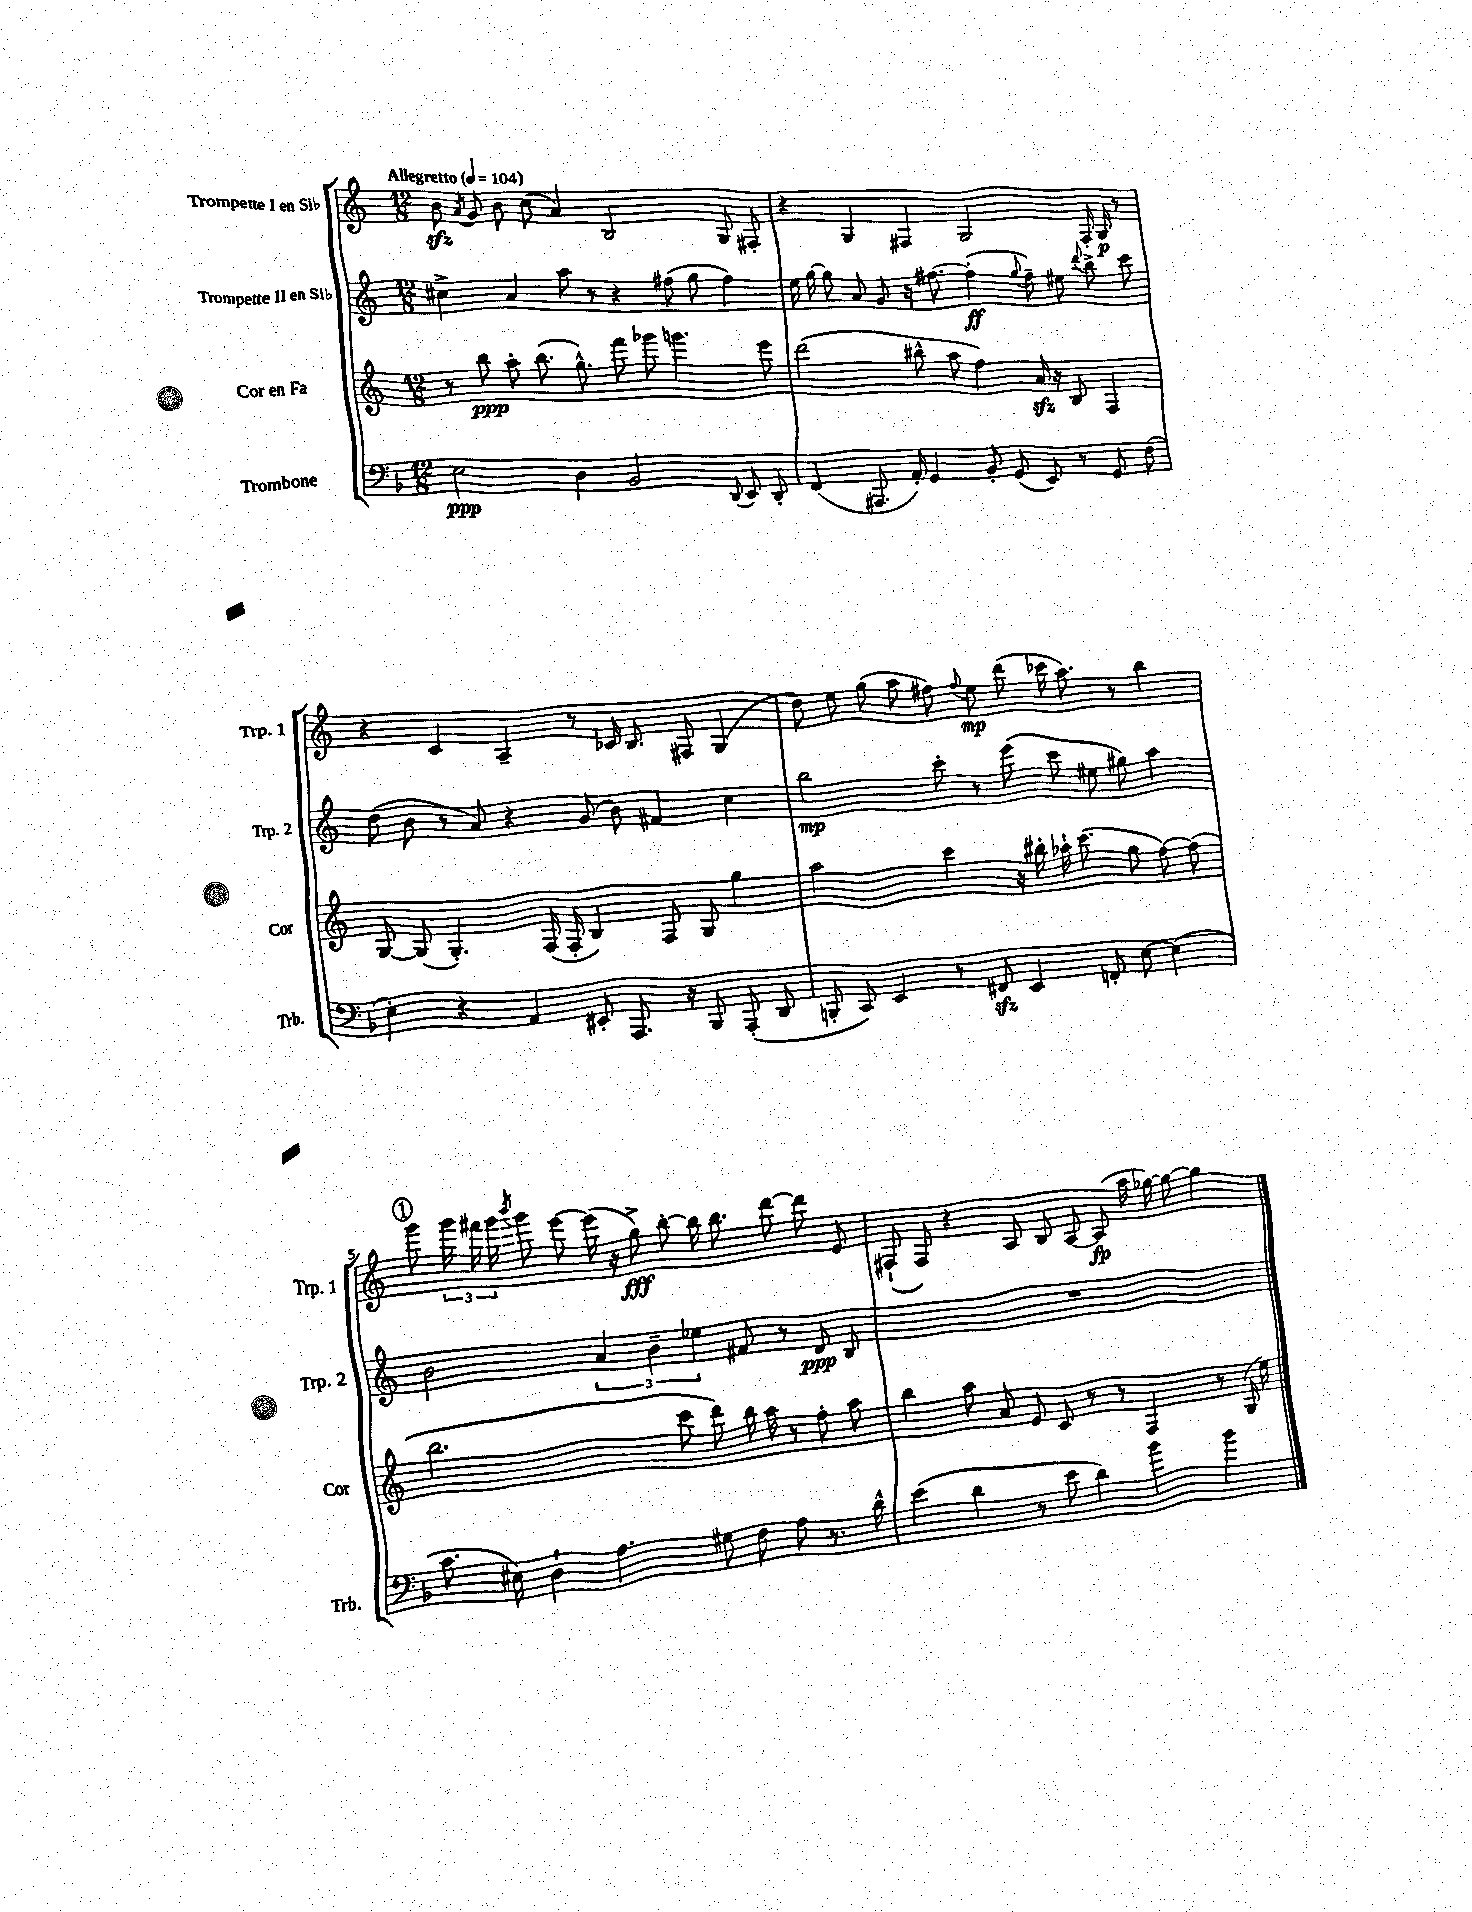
<<
\new StaffGroup <<
\new Staff = "s0" \with { instrumentName = "Trompette I en Sib" shortInstrumentName = "Trp. 1" } {
    \clef treble \key c \major \numericTimeSignature \time 12/8 \tempo "Allegretto" 4 = 104
    \autoBeamOff b'8\sfz \acciaccatura { a'8 } g'8 b'8 c''8( a'4) b2 g8 fis8-. |
    r4 g4 fis4 g2 fis16-. g16\p r8 |
    r4 c'4 a4-- r8 ces'16 b8. fis8 g4( |
    d''8) e''8 g''8( a''8 fis''8) \appoggiatura { fis''8 } e''8\mp d'''8( ces'''16 a''8.) r8 b''4 |
    \mark \markup { \circle "1" } g'''8 \tuplet 3/2 { g'''16 fis'''16 g'''16 } \acciaccatura { b'''8 } g'''8 e'''8~ e'''16( r16 g''8->\fff) b''8~-. b''16 b''8. d'''8~ d'''8 e'8 |
    fis8-!( fis8) r4 a8 b8 a8~ a8\fp( a''16 ges''16~) ges''8~ ges''4 \bar "|." |
}
\new Staff = "s1" \with { instrumentName = "Trompette II en Sib" shortInstrumentName = "Trp. 2" } {
    \clef treble \key c \major \numericTimeSignature \time 12/8
    \autoBeamOff cis''4-> a'4 a''8 r8 r4 fis''8( g''8 fis''4) |
    e''16 g''16~ g''8 a'8 g'8 r16 fis''8.~ fis''4-.\ff( \appoggiatura { g''8 } fis''8--) eis''8 \appoggiatura { d'''8 } b''8-> c'''8 |
    d''8( b'8 r8 a'8) r4 g'8( b'8) fis'4 c''4 |
    b''2\mp c'''8-. r8 e'''8( c'''8 eis''8 gis''8) a''4 |
    \mark \markup { \circle "1" } b'2 \tuplet 3/2 { a'4 b'4-- ees''4 } fis'8 r8 d'8\ppp b8 |
    R1. \bar "|." |
}
\new Staff = "s2" \with { instrumentName = "Cor en Fa" shortInstrumentName = "Cor" } {
    \clef treble \key c \major \numericTimeSignature \time 12/8
    \autoBeamOff r8 b''8\ppp a''8-. b''8.( g''8.-^) f'''8 ges'''8 g'''4. e'''8 |
    d'''2( bis''8-^ a''8 f''4) a'16\sfz r16 b8 f4 |
    g8~ g8( g4.-.) f16( f16-. b4) f8 g8 g''4 |
    a''2 c'''4 r16 bis''16-. aes''16-! c'''8.( g''8 f''8~) f''8( |
    \mark \markup { \circle "1" } b''2. c'''8 d'''8) b''16 a''16 r8 f''8-. a''8 |
    b''4 a''8 a'8 e'8 c'8 r8 r8 f4 r8 g16( e''16) \bar "|." |
}
\new Staff = "s3" \with { instrumentName = "Trombone" shortInstrumentName = "Trb." } {
    \clef bass \key f \major \numericTimeSignature \time 12/8
    \autoBeamOff e2\ppp d4 bes,2 \appoggiatura { d,8 } e,8 d,8-. |
    f,4( ais,,8. a,16-.) g,4 bes,8-. g,8( e,8) r8 g,8 f8( |
    e4-.) r4 a,4 eis,8-. a,,8. r16 bes,,8 a,,8-.( d,8 |
    b,,8-. c,8) e,4 r8 fis,8\sfz e,4 f,8-. e8~ e4( |
    \mark \markup { \circle "1" } c'8. eis16) d4-! a4. gis8 f8 a8 r8. d'16-^ |
    e'4( d'4 r8 e'8 d'4) bes'4 bes'4 \bar "|." |
}
>>
>>
\layout { \context { \Score \override BarNumber.break-visibility = ##(#f #t #t) barNumberVisibility = #(every-nth-bar-number-visible 5) } }
